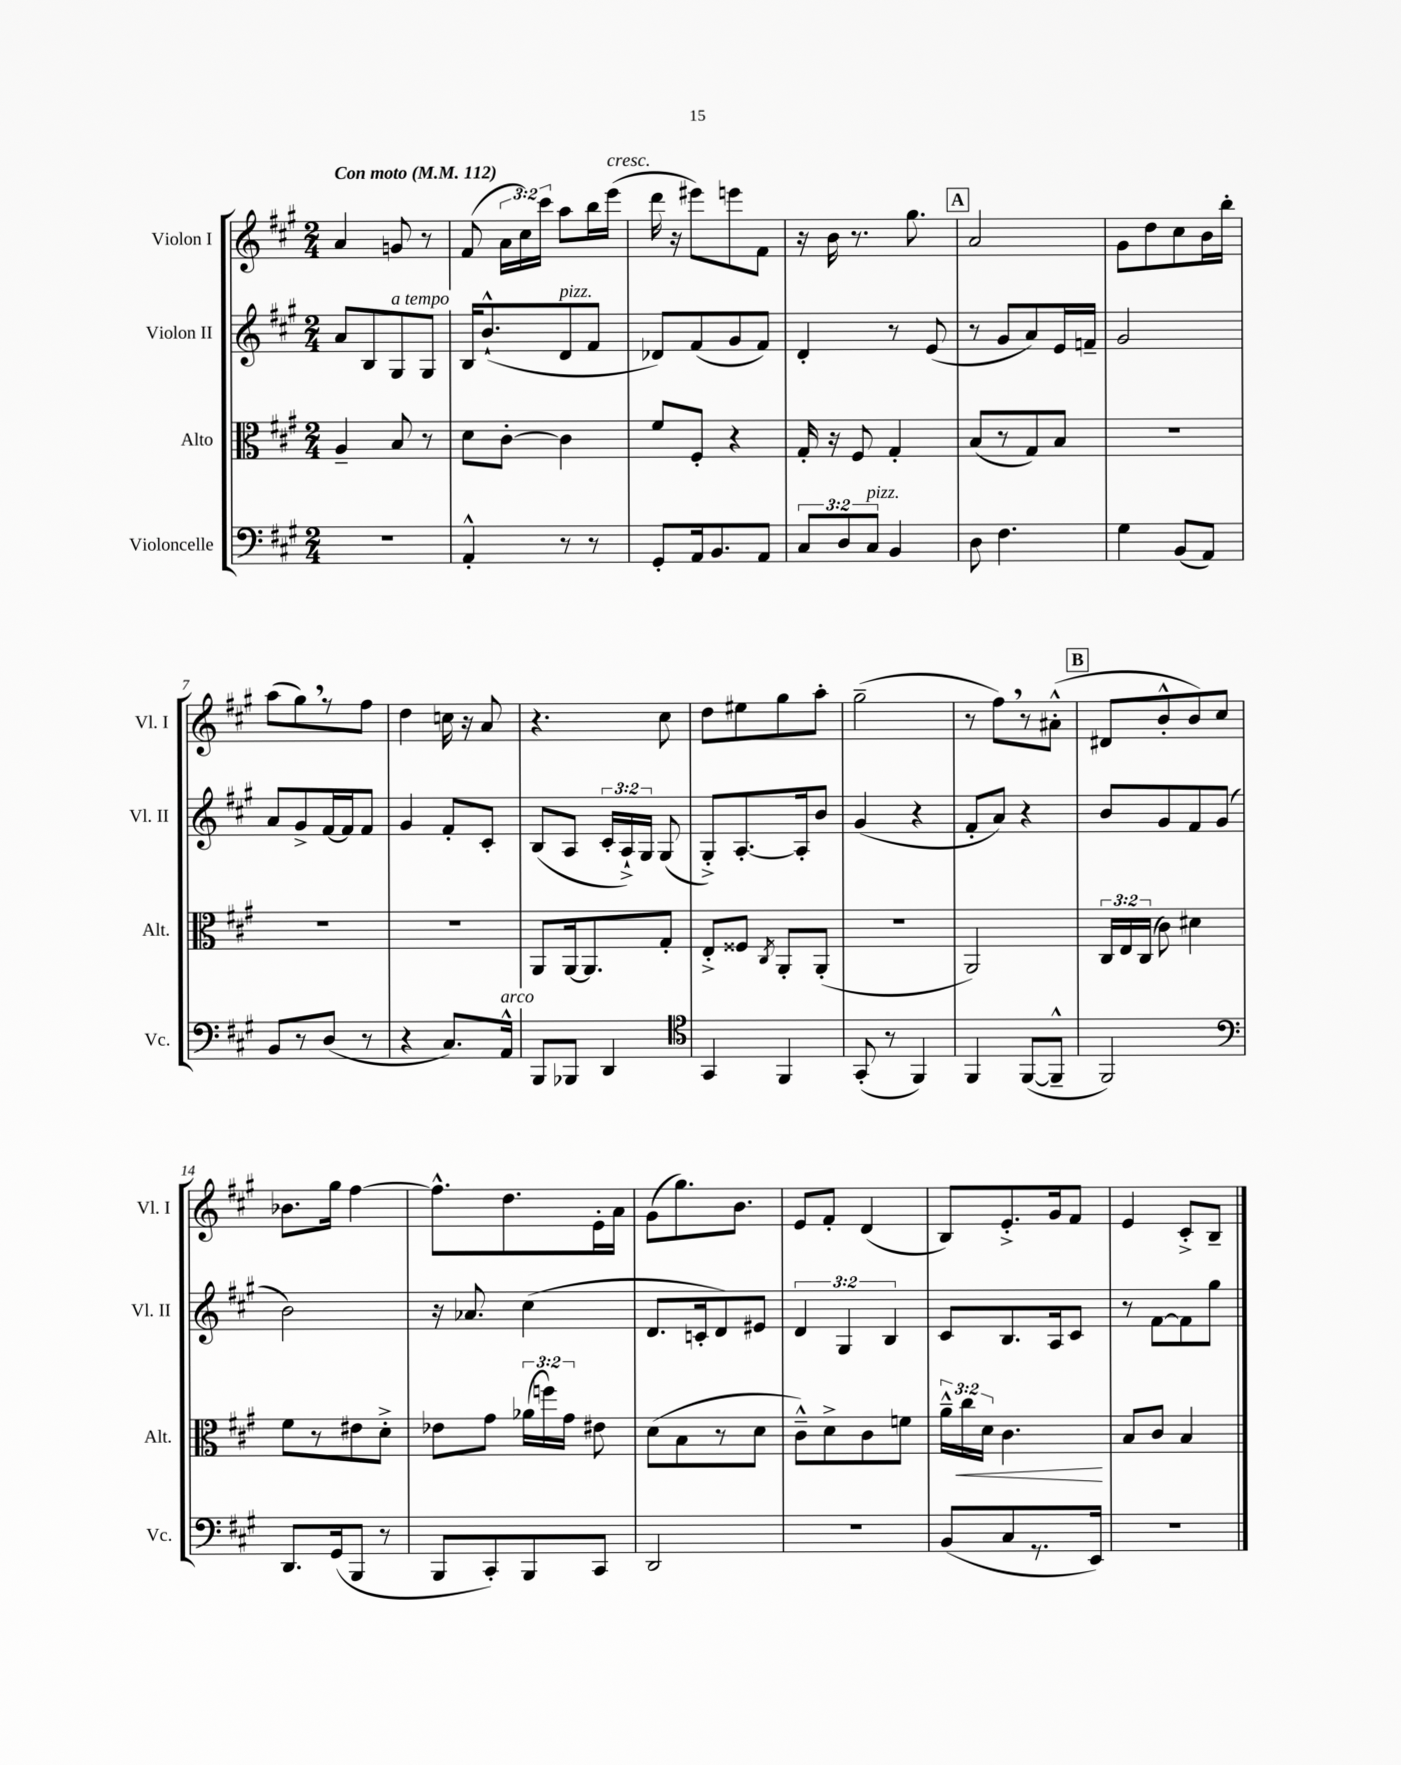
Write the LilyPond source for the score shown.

<<
\new StaffGroup <<
\new Staff = "s0" \with { instrumentName = "Violon I" shortInstrumentName = "Vl. I" } {
    \clef treble \key a \major \numericTimeSignature \time 2/4 \override Staff.TupletNumber.text = #tuplet-number::calc-fraction-text \tempo "Con moto" 4 = 112
    \autoBeamOff a'4 g'8 r8 |
    fis'8( \tuplet 3/2 { a'16[ cis''16) cis'''16] } a''8[ b''16 e'''16]^\markup { \italic "cresc." }( |
    d'''16 r16 eis'''8[) e'''8 fis'8] |
    r16 b'16 r8. gis''8. |
    \mark \markup { \box "A" } a'2 |
    gis'8[ d''8 cis''8 b'16 b''16]-. |
    a''8[( gis''8) \breathe r8 fis''8] |
    d''4 c''16 r16 a'8 |
    r4. cis''8 |
    d''8[ eis''8 gis''8 a''8]-. |
    gis''2--( |
    r8 fis''8[) \breathe r8 ais'8]-.-^( |
    \mark \markup { \box "B" } dis'8[ b'8-.-^ b'8) cis''8] |
    bes'8.[ gis''16] fis''4~ |
    fis''8.[-^ d''8. e'16-. a'16] |
    gis'8[( gis''8.) b'8.] |
    e'8[ fis'8]-. d'4( |
    b8[) e'8.-.-> gis'16 fis'8] |
    e'4 cis'8[-.-> b8]-- \bar "|." |
}
\new Staff = "s1" \with { instrumentName = "Violon II" shortInstrumentName = "Vl. II" } {
    \clef treble \key a \major \numericTimeSignature \time 2/4 \override Staff.TupletNumber.text = #tuplet-number::calc-fraction-text
    \autoBeamOff a'8[ b8 gis8^\markup { \italic "a tempo" } gis8] |
    b16[ b'8.-!-^( d'8^\markup { \italic "pizz." } fis'8] |
    des'8[) fis'8( gis'8 fis'8]) |
    d'4-. r8 e'8( |
    \mark \markup { \box "A" } r8 gis'8[ a'8) e'16 f'16]-- |
    gis'2 |
    a'8[ gis'8-> fis'16~ fis'16 fis'8] |
    gis'4 fis'8[-. cis'8]-. |
    b8[( a8] \tuplet 3/2 { cis'16[-. a16-!->) gis16] } gis8( |
    gis8[-.->) a8.~-. a16-. b'8] |
    gis'4( r4 |
    fis'8[-. a'8]) r4 |
    \mark \markup { \box "B" } b'8[ gis'8 fis'8 gis'8]( |
    b'2) |
    r16 aes'8. cis''4( |
    d'8.[ c'16-. d'8) eis'8] |
    \tuplet 3/2 { d'4 gis4 b4 } |
    cis'8[ b8. a16 cis'8] |
    r8 fis'8[~ fis'8 gis''8] \bar "|." |
}
\new Staff = "s2" \with { instrumentName = "Alto" shortInstrumentName = "Alt." } {
    \clef alto \key a \major \numericTimeSignature \time 2/4 \override Staff.TupletNumber.text = #tuplet-number::calc-fraction-text
    \autoBeamOff a4-- b8 r8 |
    d'8[ cis'8]~-. cis'4 |
    fis'8[ fis8]-. r4 |
    gis16-. r16 fis8 gis4-. |
    \mark \markup { \box "A" } b8[( r8 gis8) b8] |
    R2 |
    R2 |
    R2 |
    a,8[ a,16~ a,8. gis8]-. |
    e8[-.-> fisis8] \acciaccatura { cis8 } a,8[-. a,8]-.( |
    R2 |
    a,2) |
    \mark \markup { \box "B" } \tuplet 3/2 { cis16[ e16 cis16]( } cis'8) dis'4 |
    fis'8[ r8 eis'8 d'8]-.-> |
    ees'8[ gis'8] \tuplet 3/2 { aes'16[( f''16) gis'16] } eis'8 |
    d'8[( b8 r8 d'8] |
    cis'8[---^) d'8-> cis'8 f'8] |
    \tuplet 3/2 { a'16[---^ cis''16\< d'16] } cis'4.\! |
    b8[ cis'8] b4 \bar "|." |
}
\new Staff = "s3" \with { instrumentName = "Violoncelle" shortInstrumentName = "Vc." } {
    \clef bass \key a \major \numericTimeSignature \time 2/4 \override Staff.TupletNumber.text = #tuplet-number::calc-fraction-text
    \autoBeamOff r2 |
    a,4-.-^ r8 r8 |
    gis,8[-. a,16 b,8. a,8] |
    \tuplet 3/2 { cis8[ d8 cis8]^\markup { \italic "pizz." } } b,4 |
    \mark \markup { \box "A" } d8 fis4. |
    gis4 b,8[( a,8]) |
    b,8[ r8 d8]( r8 |
    r4 cis8.[) a,16]-^^\markup { \italic "arco" } |
    b,,8[ bes,,8] d,4 |
    \clef tenor gis,4 fis,4 |
    gis,8-.( r8 fis,4) |
    fis,4 fis,8[~( fis,8]---^ |
    \mark \markup { \box "B" } fis,2) |
    \clef bass d,8.[ gis,16( b,,8] r8 |
    b,,8[ cis,8-.) b,,8 cis,8] |
    d,2 |
    R2 |
    b,8[( cis8 r8. e,16]) |
    R2 \bar "|." |
}
>>
>>
